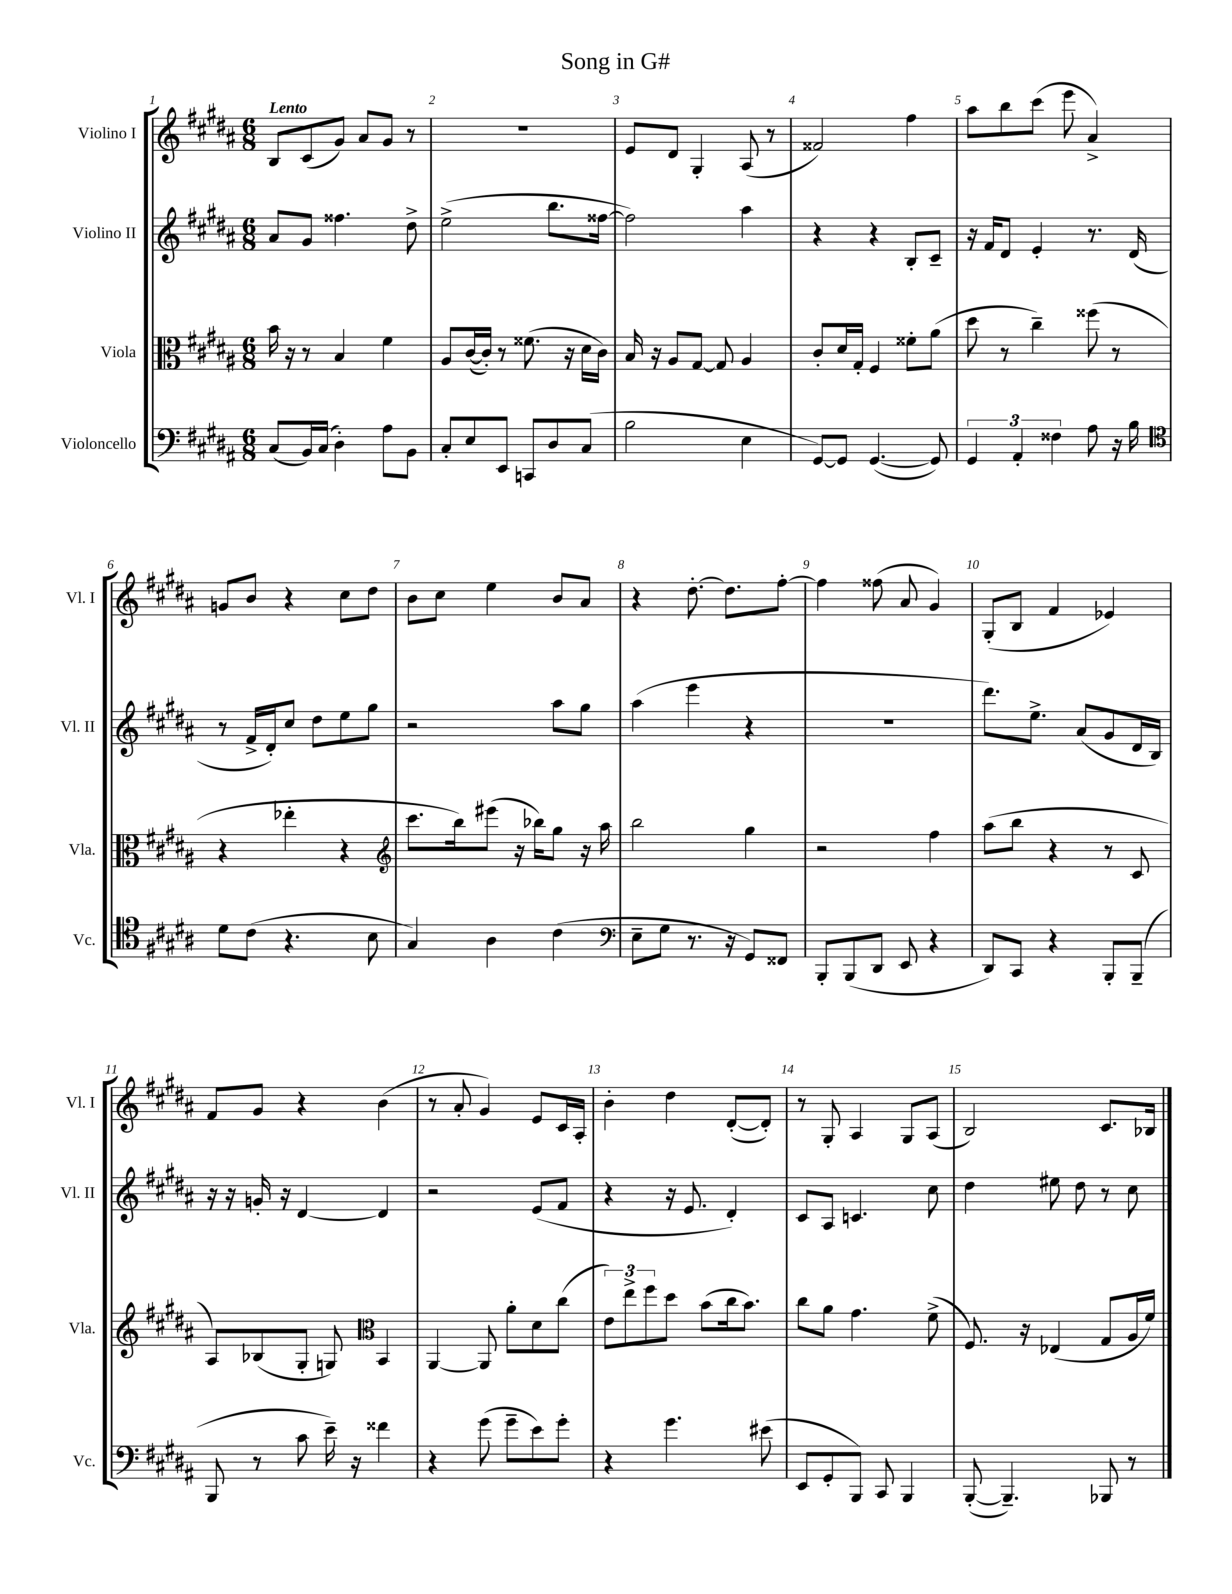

**kern	**kern	**kern	**kern
*staff4	*staff3	*staff2	*staff1
*clefF4	*clefC3	*clefG2	*clefG2
*k[f#c#g#d#a#]	*k[f#c#g#d#a#]	*k[f#c#g#d#a#]	*k[f#c#g#d#a#]
*M6/8	*M6/8	*M6/8	*M6/8
(8C#	16b	8a#	8B
.	16r	.	.
16BB)	8r	8g#	(8c#
(16C#	.	.	.
4D#')	4B	4.ff##	8g#)
.	.	.	8a#
8A#	4f#	.	8g#
8BB	.	8dd#^	8r
=	=	=	=
8C#'	8A#	(2ee^	2.r
8E	([16c#	.	.
.	16c#'])	.	.
8EE	8r	.	.
8CC	(8.f##	.	.
8D#	.	8.bb	.
.	16r	.	.
(8C#	16d#	.	.
.	16c#)	[16ff##	.
=	=	=	=
2B	16B	2ff##])	8e
.	16r	.	.
.	8A#	.	8d#
.	[8G#	.	4G#'
.	8G#]	.	.
4E	4A#	4aa#	(8A#
.	.	.	8r
=	=	=	=
[8GG#)	8c#'	4r	2f##)
8GG#]	16d#	.	.
.	16G#'	.	.
([4.GG#	4F#	4r	.
.	8f##'	8B'	4ff#
8GG#])	(8a#	8c#~	.
=	=	=	=
6GG#	8dd#	16r	8aa#
.	.	16f#	.
.	8r	8d#	8bb
6AA#'	.	.	.
.	4cc#~)	4e'	(8ccc#
6F##	.	.	.
.	.	.	8eee
8A#	(8ff##	8.r	4a#^)
16r	8r	.	.
16B	.	(16d#	.
=	=	=	=
*clefC4	*	*	*
8d#	4r	8r	8g
(8c#	.	16f#^	8b
.	.	16d#')	.
4.r	4ee-'	8cc#	4r
.	.	8dd#	.
.	4r	8ee	8cc#
8B	.	8gg#	8dd#
=	=	=	=
*	*clefG2	*	*
4G#)	8.ccc#	2r	8b
.	.	.	8cc#
.	16bb)	.	.
4A#	(8eee#	.	4ee
.	16r	.	.
.	16bb-)	.	.
(4c#	8gg#	8aa#	8b
.	16r	8gg#	8a#
.	16aa#	.	.
=	=	=	=
*clefF4	*	*	*
8E~	2bb	(4aa#	4r
8G#	.	.	.
8.r	.	4eee	[8.dd#'
16r	.	.	8.dd#]
8GG#)	4gg#	4r	.
8FF##	.	.	[8ff#'
=	=	=	=
8BBB'	2r	2.r	4ff#]
(8BBB	.	.	.
8DD#	.	.	(8ff##
8EE	.	.	8a#
4r	4ff#	.	4g#)
=	=	=	=
8DD#)	(8aa#	8.ddd#)	(8G#'
8CC#	8bb	.	8B
.	.	8.ee^	.
4r	4r	.	4f#
.	.	(8a#	.
8BBB'	8r	8g#	4e-)
(8BBB~	8c#	16d#	.
.	.	16B)	.
=	=	=	=
8BBB	8A#)	16r	8f#
.	.	16r	.
8r	(8B-	16g'	8g#
.	.	16r	.
8c#	8G#'	[4d#	4r
16e~)	8G)	.	.
16r	.	.	.
*	*clefC3	*	*
4f##	4BB	4d#]	(4b
=	=	=	=
4r	[4AA#	2r	8r
.	.	.	8a#'
(8g#	8AA#]	.	4g#)
8g#~	8a#'	.	.
8e)	8d#	(8e	8e
8g#'	(8cc#	8f#	16c#
.	.	.	16A#'
=	=	=	=
4r	12e)	4r	4b'
.	12ee^	.	.
.	12ff#	.	.
4.g#	8dd#	16r	4dd#
.	.	8.e	.
.	(8b	.	.
.	16cc#	4d#')	([8d#'
.	8.b)	.	.
(8e#	.	.	8d#'])
=	=	=	=
8EE	8cc#	8c#	8r
8GG#'	8a#	8A#	8G#'
8BBB)	4.g#	4.c	4A#
8CC#	.	.	.
4BBB	.	.	8G#
.	(8f#^	8cc#	(8A#
=	=	=	=
([8BBB'	8.F#)	4dd#	2B)
4.BBB~])	.	.	.
.	16r	.	.
.	(4E-	8ee#	.
.	.	8dd#	.
8BBB-	8G#	8r	8.c#
8r	16A#	8cc#	.
.	16f#)	.	16B-
==	==	==	==
*-	*-	*-	*-
